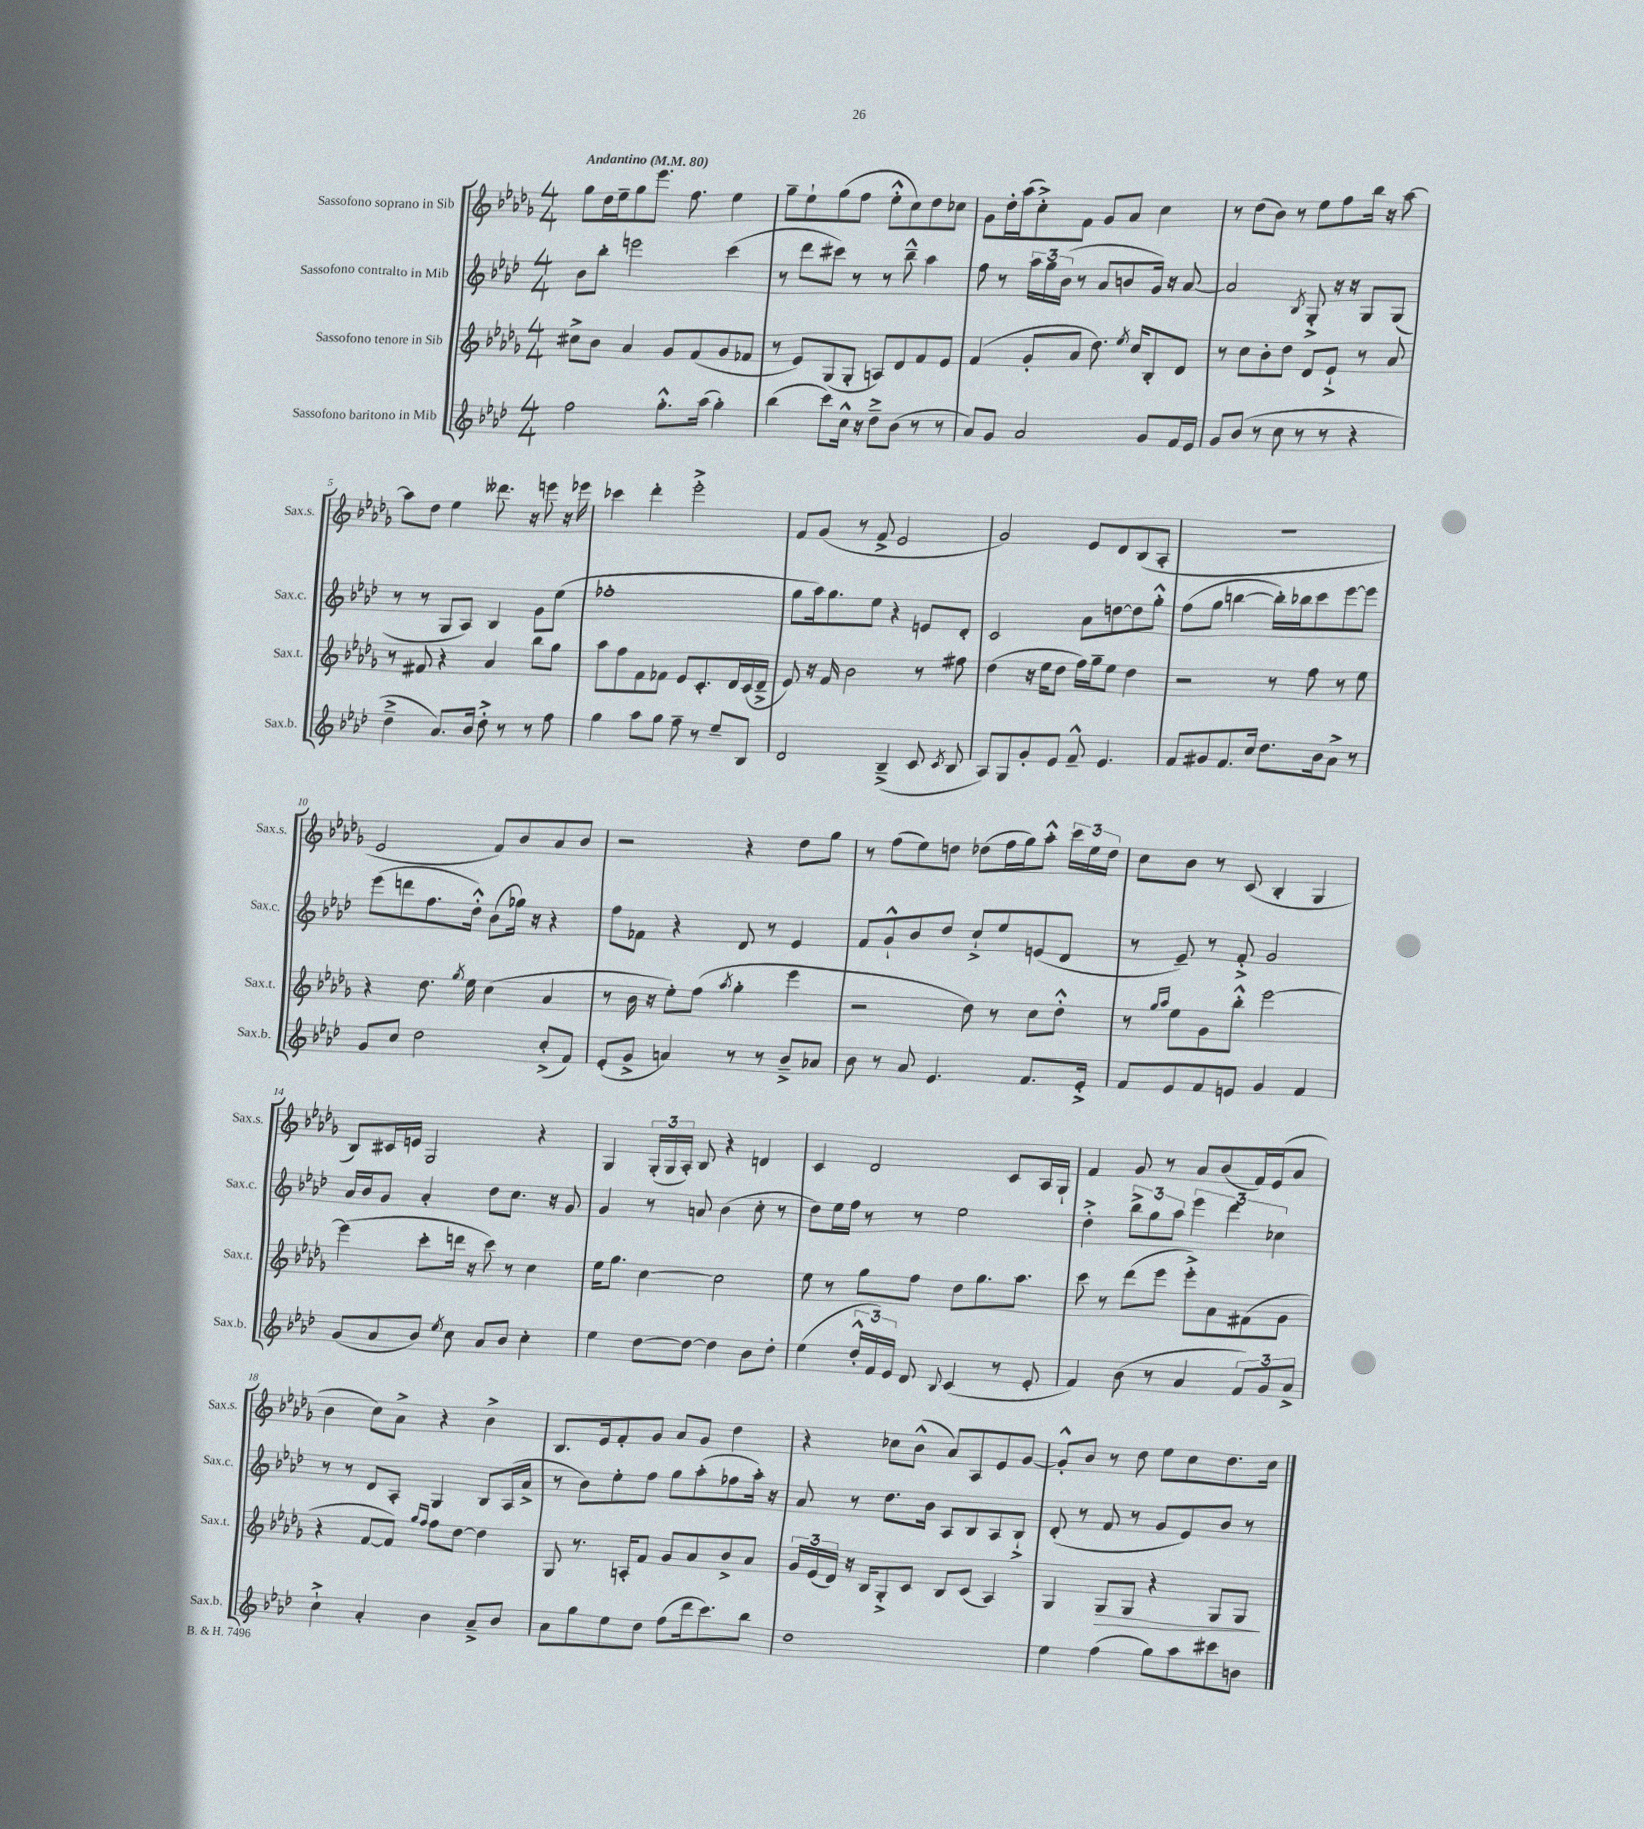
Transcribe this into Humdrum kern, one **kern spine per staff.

**kern	**kern	**dynam	**kern	**kern
*part4	*part3	*part3	*part2	*part1
*staff4	*staff3	*staff3	*staff2	*staff1
*I"Sassofono baritono in Mib	*I"Sassofono tenore in Sib	*	*I"Sassofono contralto in Mib	*I"Sassofono soprano in Sib
*I'Sax.b.	*I'Sax.t.	*	*I'Sax.c.	*I'Sax.s.
*clefG2	*clefG2	*	*clefG2	*clefG2
*k[b-e-a-d-]	*k[b-e-a-d-g-]	*	*k[b-e-a-d-]	*k[b-e-a-d-g-]
*M4/4	*M4/4	*	*M4/4	*M4/4
*MM80	*MM80	*	*MM80	*MM80
=1	=1	=1	=1	=1
!	!	!	!	!LO:TX:a:B:t=Andantino
2ff\	8cc#X^\L	.	8b-\L	8gg-\L
.	8b-\J	.	8bb-'\J	16dd-\L
.	.	.	.	16ee-~\J
.	4a-/	.	2eeen\	8gg-\
.	.	.	.	8.eee-\J
8.gg'^^\L	8g-/L	.	.	.
.	.	.	.	8.ff\
.	(8f/	.	.	.
(16aa-\Jk	.	.	.	.
4gg'\)	8g-/	.	(4ccc\	4ee-\
.	8f-X/J	.	.	.
=2	=2	=2	=2	=2
(4bb-\	8r	.	8r	8gg-~\L
.	8e-/L)	.	8ddd-\L	8ee-`\
8ccc\L)	(8G-/	.	8ccc#X\J)	(8gg-\
16cc^^\Jk	8G-'/J	.	8r	8ff\J
16r	.	.	.	.
8dd-~^\L	8An/L)	.	8r	8ee-'^^\L
(8b-\J	8d-/	.	8bb-~^^\	8cc\)
8r	8f/	.	4aa-\	8dd-\
8r	8e-/J	.	.	8cc-X\J
=3	=3	=3	=3	=3
8a-/L)	(4f/	.	8ff\	8g-\L
8g/J	.	.	8r	16dd-'\L
.	.	.	.	(16aa-\J
2a-/	8g-'/L	.	24aa-\LL	8cc'^\)
.	.	.	24gg\	.
.	.	.	(24b-\JJ	.
.	8a-/J	.	8r	8f\J
.	8.dd-\)	.	8a-/L	8g-/L
.	.	.	8bn/	8a-/J
.	8qee-/	.	.	.
.	16cc/KL	.	.	.
8g/L	8B-'/	.	16g/Jk)	4cc\
.	.	.	16r	.
16f/L	8d-/J	.	[8a-/	.
16e-/JJ	.	.	.	.
=4	=4	=4	=4	=4
8g/L	8r	.	2a-/]	8r
(8b-/J	8cc\L	.	.	(8dd-\L
8r	8b-'\	.	.	8b-\J)
8cc\	8dd-\J	.	.	8r
.	.	.	8qB-/	.
8r	8d-/L	.	8G'^/	8ee-\L
8r	8e-`^/J	.	16r	8ff\
.	.	.	16r	.
4r	8r	.	8G/L	16bb-\Jk
.	.	.	.	16r
.	8a-/	.	(8G/J	[8aa-\
!!LO:LB:g=z
=5	=5	=5	=5	=5
4dd-~^\	8r	.	8r	8aa-\L]
.	8f#X/	.	8r	8dd-\J
8.a-/L)	4r	.	8G/L	4ee-\
.	.	.	8A-/J)	.
16b-/Jk	.	.	.	.
8dd-'^\	4a-/	.	4B-/	8.ddd--X\
8r	.	.	.	.
.	.	.	.	16r
8r	8bb-\L	.	8g\L	8eeen\
8ff\	8gg-\J	.	(8ee-\J	16r
.	.	.	.	16eee-X\
=6	=6	=6	=6	=6
4gg\	8aa-\L	.	1ff-X'	4ccc-X\
.	8ff\	.	.	.
8aa-\L	8f\	.	.	4ddd-'\
8gg\J	8f-X\J	.	.	.
8ff~\	8e-/L	.	.	2eee-'^\
8r	8.c'/	.	.	.
8ee-~/L	.	.	.	.
.	16d-/L	.	.	.
8B-/J	(16c/	.	.	.
.	16d-~^/JJ	.	.	.
=7	=7	=7	=7	=7
2d-/	8e-/)	.	8gg\L	8f/L
.	16r	.	16aa-\k)	(8g-/J
.	16f/	.	8.gg\	.
.	2b-\	.	.	8r
.	.	.	8ee-\J	8f^/
(4B-~^/	.	.	4r	2e-/
8c/	8r	.	8en/L	.
8qc/	.	.	.	.
8B-/	8ff#X\	.	8d-'/J	.
=8	=8	=8	=8	=8
8A-/L)	(4dd-\	.	2c/	2g-/)
8G/	.	.	.	.
8g'/	16r	.	.	.
.	16ee-\KL	.	.	.
8e-/J	8dd-\J	.	.	.
8f~^^/	16ff\LL)	.	8a-\L	8e-/L
.	16gg-~\J	.	.	.
4.e-/	8ee-\J	.	[8ddn\	8d-/
.	4dd-\	.	8dd\]	(8B-/
.	.	.	8gg'^^\J	8A-'/J
=9	=9	=9	=9	=9
8f/L	2r	.	(8ff\L	1r
8g#X/	.	.	8gg\J	.
8.f/	.	.	[4bbn\	.
16cc/Jk	.	.	.	.
8.dd-\L	8r	.	16bb'\LL])	.
.	.	.	16bb-X\J	.
.	8ff\	.	8ccc\	.
16b-\k	.	.	.	.
8a-^\J	8r	.	[8eee-\	.
8r	8ee-\	.	8eee-\J]	.
!!LO:LB:g=z
=10	=10	=10	=10	=10
8g/L	4r	.	(8eee-\L	2e-/
8cc/J	.	.	8dddn\	.
2dd-\	8.dd-\	.	8.ff\	.
.	8qgg-/	.	.	.
.	16ee-\	.	16dd-'^^\Jk)	.
.	(4cc\	.	(8b-\L	8f/L)
.	.	.	16gg-X\Jk)	8b-/
.	.	.	16r	.
(8cc'^/L	4a-/	.	4r	8a-/
8f/J)	.	.	.	8b-/J
=11	=11	=11	=11	=11
(8e-'/L	8r	.	8ff\L	2r
8g^/J	16b-\	.	8f-X\J	.
.	16r	.	.	.
4an/)	8ee-'\L)	.	4r	.
.	(8ff\J	.	.	.
.	8qaa-/	.	.	.
8r	4gg-'\	.	8d-/	4r
8r	.	.	8r	.
8b-~^/L	4eee-\	.	4e-/	8dd-\L
8a-X/J	.	.	.	8gg-\J
=12	=12	=12	=12	=12
8b-\	2r	.	8f/L	8r
8r	.	.	8g`^^/	(8ff\L
8a-/	.	.	8b-/	8ee-\)
4.e-/	.	.	8dd-/J	8ddn\J
.	8dd-\)	.	8cc`^/L	(8dd-X\L
.	8r	.	8ee-/	16ff\L
.	.	.	.	16gg-\J)
8.f/L	8cc\L	.	(8en/	8aa-'^^\J
.	8dd-'^^\J	.	8d-/J	24ccc\LL
.	.	.	.	24ee-\
16e-'^/Jk	.	.	.	.
.	.	.	.	24dd-\JJ
=13	=13	=13	=13	=13
8f/L	8r	.	8r	8cc\L
.	16qqgg-/LL	.	.	.
.	16qqaa-/JJ	.	.	.
8e-/	8ee-\L	.	8e-~/)	8b-\J
8f/	8g-\	.	8r	8r
8en/J	8bb-'^^\J	.	8f'^/	(8c/
4g/	[2eee-\	.	2g/	4B-'/
4f/	.	.	.	4G-/
!!LO:LB:g=z
=14	=14	=14	=14	=14
(8g/L	(4eee-\]	.	16a-/LL	8B-/L)
.	.	.	16b-/J	.
8a-/	.	.	8g/J	16c#X/L
.	.	.	.	16en/JJ
8b-/J)	8ccc'\L	.	4a-'/	2G-/
8qee-/	.	.	.	.
8cc\	16dddn\Jk	.	.	.
.	16r	.	.	.
8a-/L	8ccc\)	.	8dd-\L	.
8b-/J	8r	.	8.cc\J	.
4cc'\	4cc\	.	.	4r
.	.	.	16r	.
.	.	.	8g/	.
=15	=15	=15	=15	=15
4ee-\	16ee-\KL	.	4g/	4G-/
.	8.gg-\J	.	.	.
[8dd-\L	[4cc\	.	8r	(24G-'/LL
.	.	.	.	24G-/
.	.	.	.	24A-'/JJ)
8dd-\J_	.	.	8an/	8B-/
4dd-\]	2cc\]	.	(4b-\	4r
8b-\L	.	.	8cc'\	4dn/
8dd-'\J	.	.	8r	.
=16	=16	=16	=16	=16
(4ee-\	8ee-\	.	8dd-\L)	4c/
.	8r	.	16ee-\L	.
.	.	.	16ff\JJ	.
24dd-'^^/LL	8gg-\L	.	8r	2d-/
24f/)	.	.	.	.
24e-/JJ	.	.	.	.
8d-/	8ff\J	.	8r	.
8qqB-/	.	.	.	.
(4c/	8dd-\L	.	2ee-\	.
.	8.gg-\	.	.	.
8r	.	.	.	8c/L
.	8.aa-\J	.	.	.
8e-'/	.	.	.	16A-/L
.	.	.	.	16G-`/JJ
=17	=17	=17	=17	=17
4f/)	8ccc\	.	4dd-'^\	4f/
.	8r	.	.	.
(8b-\	(8ddd-\L	.	12bb-^\L	8g-/
.	.	.	12gg\	.
8r	8eee-\J	.	.	8r
.	.	.	12aa-\J	.
4a-/	8eee-'^\L)	.	6eee-\	8a-/L
.	8a-\	.	.	(8b-/
.	.	.	6ddd-\	.
12f/L)	(8f#X\	.	.	16f/L)
.	.	.	.	(16e-/J
12g/	.	.	6cc-X\	.
.	8g-\J	.	.	8a-/J
12a-^/J	.	.	.	.
!!LO:LB:g=z
=18	=18	=18	=18	=18
4cc`^\	4r	.	8r	4b-\
.	.	.	8r	.
4a-'/	[8f/L	.	8d-/L	8cc\L)
.	8f/J])	.	8A-'/J	8a-^\J
.	16qqgg-/LL	.	.	.
.	16qqff/JJ	.	.	.
4b-\	8ff\L	.	4G/	4r
.	[8dd-\J	.	.	.
8a-~^/L	4dd-\]	.	8B-/L	4b-^\
8b-/J	.	.	(16A-/L	.
.	.	.	16a-^/JJ	.
=19	=19	=19	=19	=19
8a-\L	8G-/	.	8r	8.B-/L
8gg\	8.r	.	8b-\L)	.
.	.	.	.	16e-/k
8ee-\	.	.	8ee-'\	8f'/
.	16An'/KL	.	.	.
8dd-\J	8f/J	.	8ff\J	8g-/J
(8ff\L	8g-/L	.	8gg\L	8a-/L
16ddd-\k	8a-/	.	(8aa-'\	8g-/J
8.ccc\)	.	.	.	.
.	8b-^/	.	8ff-X\	4dd-\
8bb-\J	8a-/J	.	16aa-'\Jk)	.
.	.	.	16r	.
=20	=20	=20	=20	=20
1dd-	24g-/LL	.	8a-/	4r
.	(24e-/	.	.	.
.	24d-/JJ)	.	.	.
.	16r	.	8r	.
.	16B-/KL	.	.	.
.	8G-'^/	.	8.dd-\L	8cc-X\L
.	8c/J	.	.	(8b-^^\J
.	.	.	16b-\Jk	.
.	8B-/L	.	8A-/L	8a-/L)
.	(8c/J	.	8B-/	8A-/
.	4A-/)	.	8A-/	8e-/
.	.	.	8B-`^/J	[8g-/J
=21	=21	=21	=21	=21
4ee-\	4G-/	.	(8d-'/	8g-'^^/L]
.	.	.	8r	8b-/J
!	!	!LO:HP:b	!	!
(4ff\	8G-/L	>	8f/	8r
.	8G-/J	.	8r	8dd-\
8gg\L)	4r	.	8g/L	8ee-\L
8aa-\	.	.	8e-/)	8cc\
8ccc#X\	8G-/L	.	8b-/J	8.dd-\
8bn\J	8G-/J	.	8r	.
.	.	.	.	16cc\Jk
.	.	]	.	.
==	==	==	==	==
*-	*-	*-	*-	*-
